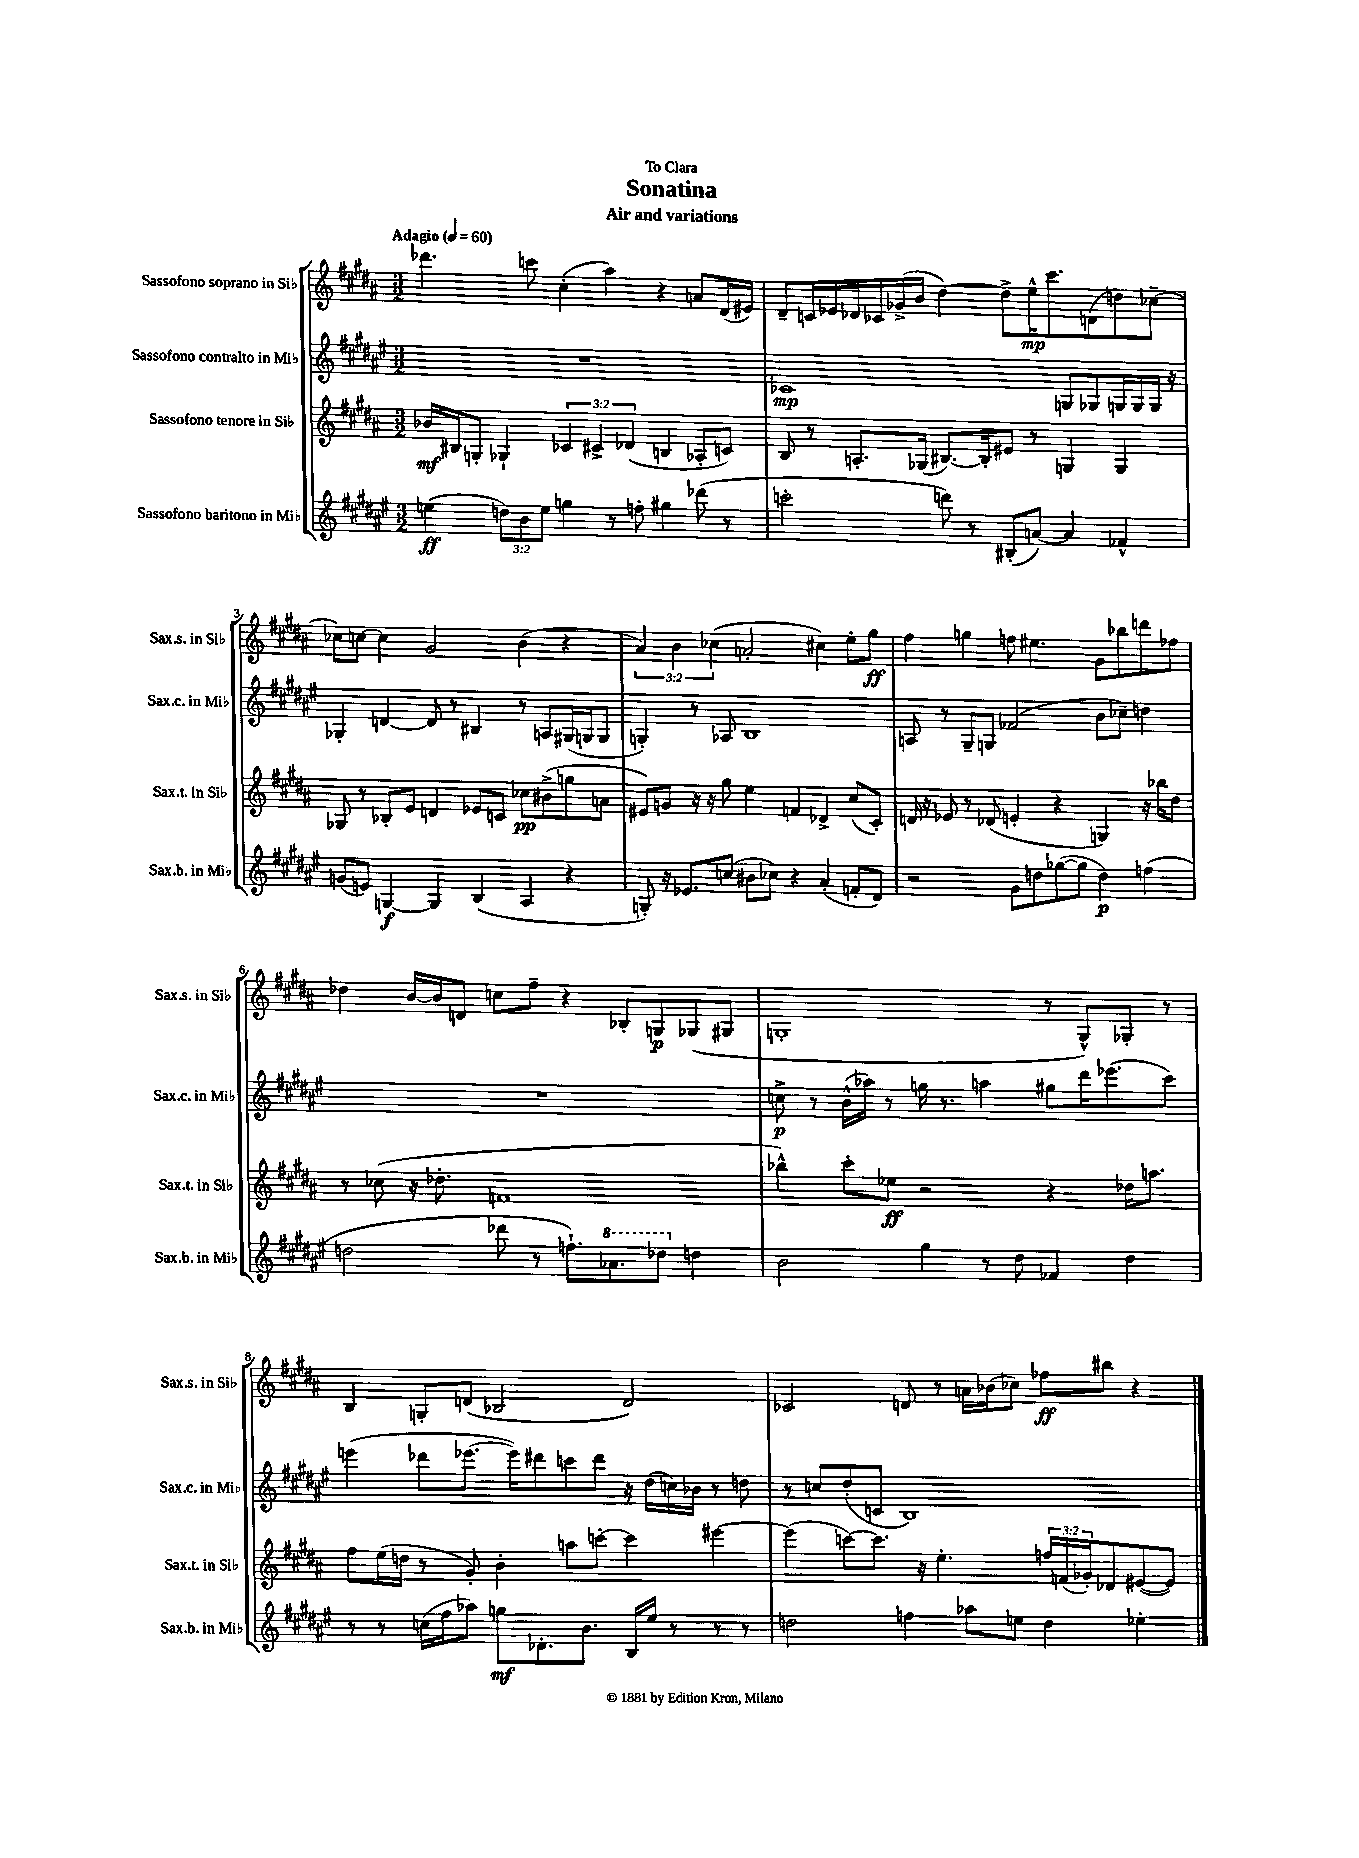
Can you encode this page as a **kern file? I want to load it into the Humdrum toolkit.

**kern	**dynam	**kern	**dynam	**kern	**dynam	**kern	**dynam
*part4	*part4	*part3	*part3	*part2	*part2	*part1	*part1
*staff4	*staff4	*staff3	*staff3	*staff2	*staff2	*staff1	*staff1
*I"Sassofono baritono in Mi♭	*	*I"Sassofono tenore in Si♭	*	*I"Sassofono contralto in Mi♭	*	*I"Sassofono soprano in Si♭	*
*I'Sax.b. in Mi♭	*	*I'Sax.t. in Si♭	*	*I'Sax.c. in Mi♭	*	*I'Sax.s. in Si♭	*
*clefG2	*	*clefG2	*	*clefG2	*	*clefG2	*
*k[f#c#g#d#a#e#]	*	*k[f#c#g#d#a#]	*	*k[f#c#g#d#a#e#]	*	*k[f#c#g#d#a#]	*
*M3/2	*	*M3/2	*	*M3/2	*	*M3/2	*
*MM60	*	*MM60	*	*MM60	*	*MM60	*
=1	=1	=1	=1	=1	=1	=1	=1
!	!	!	!	!	!	!LO:TX:a:B:t=Adagio	!
(4een\	ff	16b-X/LL	mf	1.r	.	4.ddd-X\	.
.	.	16B#X/J	.	.	.	.	.
.	.	8Gn'/J	.	.	.	.	.
12ddn\L)	.	4G-X`/	.	.	.	.	.
12b\	.	.	.	.	.	.	.
.	.	.	.	.	.	8cccn\	.
12ee\J	.	.	.	.	.	.	.
4ggn\	.	6c-X/	.	.	.	(4cc#'\	.
.	.	6c#X^/	.	.	.	.	.
8r	.	.	.	.	.	4aa#\)	.
.	.	(6d-X/	.	.	.	.	.
8ffn'\	.	.	.	.	.	.	.
4gg#X\	.	4Bn/	.	.	.	4r	.
(8ddd-X\	.	8A-X'/L	.	.	.	8an/L	.
8r	.	8cn/J)	.	.	.	(16d#/L	.
.	.	.	.	.	.	16e#X/JJ)	.
=2	=2	=2	=2	=2	=2	=2	=2
2cccn'\	.	8B/	.	1c-X	mp	8d#~/L	.
.	.	8r	.	.	.	16cn/L	.
.	.	.	.	.	.	16e-X/	.
.	.	8.An'/L	.	.	.	16d-X/	.
.	.	.	.	.	.	16c-X/	.
.	.	.	.	.	.	(16g-X^/	.
.	.	(16G-X/Jk	.	.	.	16b/JJ	.
8dddn\)	.	[8.B#X/L)	.	.	.	[4dd#\)	.
8r	.	.	.	.	.	.	.
.	.	16B#'/k]	.	.	.	.	.
(8B#X'/L	.	8e#X/J	.	.	.	8dd#^\L]	.
[8an/J)	.	8r	.	.	.	16ee^^\K	mp
.	.	.	.	.	.	8.ccc#\	.
4a/]	.	4Gn/	.	8Gn/L	.	.	.
.	.	.	.	8G-X/	.	(8dn\	.
4f-X^^/	.	4G/	.	16Gn/L	.	8ddn\)	.
.	.	.	.	16G/	.	.	.
.	.	.	.	16G/JJ	.	[8cc-X~\J	.
.	.	.	.	16r	.	.	.
!!LO:LB:g=z
=3	=3	=3	=3	=3	=3	=3	=3
(8gn/L	.	8G-X/	.	4G-X'/	.	8cc-X\L]	.
8en/J)	.	8r	.	.	.	[8ccn\J	.
[4Gn/	f	8B-X'/L	.	[4dn/	.	4cc\]	.
.	.	8e/J	.	.	.	.	.
4G/]	.	4dn/	.	8d/]	.	2g#/	.
.	.	.	.	8r	.	.	.
(4B/	.	8e-X/L	.	4B#X/	.	.	.
.	.	8cn/J	.	.	.	.	.
4A#/	.	8cc-X\L	pp	8r	.	(4b\	.
.	.	(8b#X^\	.	8An/L	.	.	.
4r	.	8ggn\	.	(16G#X/L	.	4r	.
.	.	.	.	16Gn/J	.	.	.
.	.	8an\J	.	8G/J	.	.	.
=4	=4	=4	=4	=4	=4	=4	=4
8Gn'/)	.	8e#X/L)	.	4Gn'/)	.	6a#/)	.
16r	.	8gn/J	.	.	.	.	.
.	.	.	.	.	.	6b\	.
8.e-X/L	.	.	.	.	.	.	.
.	.	16r	.	8r	.	.	.
.	.	16r	.	.	.	.	.
.	.	.	.	.	.	(6cc-X\	.
(8ccn/J	.	8gg#\	.	8A-X/	.	.	.
8b#X\L	.	4ee\	.	1B	.	2an'/	.
8cc-X\J)	.	.	.	.	.	.	.
4r	.	4fn/	.	.	.	.	.
(4a#'/	.	4d-X^/	.	.	.	4cc#X\)	.
8fn'/L	.	(8cc#/L	.	.	.	8ee'\L	.
8d#/J)	.	8c#'/J)	.	.	.	8gg#\J	ff
=5	=5	=5	=5	=5	=5	=5	=5
2r	.	16dn/	.	8An/	.	4ff#\	.
.	.	16r	.	.	.	.	.
.	.	8e-X/	.	8r	.	.	.
.	.	8r	.	8G#~/L	.	4ggn\	.
.	.	(8d-X/	.	8Gn/J	.	.	.
8g#\L	.	4en'/	.	(2f-X/	.	8ffn\	.
8ddn\	.	.	.	.	.	4.ee#X\	.
([8gg-X\	.	4r	.	.	.	.	.
8gg-\J]	.	.	.	.	.	.	.
4dd\)	p	4Gn/)	.	8b\L	.	8g#\L	.
.	.	.	.	8cc-X~\J)	.	8bb-X\	.
(4ffn\	.	16r	.	4ddn\	.	8dddn\	.
.	.	16bb-X\KL	.	.	.	.	.
.	.	8dd#\J	.	.	.	8ff-X\J	.
!!LO:LB:g=z
=6	=6	=6	=6	=6	=6	=6	=6
2ddn\	.	8r	.	1.r	.	4dd-X\	.
.	.	(8cc-X\	.	.	.	.	.
.	.	16r	.	.	.	[16b/LL	.
.	.	8.dd-X'\	.	.	.	16b/J]	.
.	.	.	.	.	.	8dn/J	.
8ddd-X\	.	1fn	.	.	.	8ccn\L	.
8r	.	.	.	.	.	8ff#~\J	.
8.ffn`\L)	.	.	.	.	.	4r	.
*8va	*	*	*	*	*	*	*
8.aa-X\	.	.	.	.	.	.	.
.	.	.	.	.	.	8B-X'/L	.
8ddd-X\J	.	.	.	.	.	8Gn/	p
*X8va	*	*	*	*	*	*	*
4ddn\	.	.	.	.	.	(8G-X/	.
.	.	.	.	.	.	8G#X/J	.
=7	=7	=7	=7	=7	=7	=7	=7
2b\	.	4bb-X^^\)	.	8ccn^\	p	1Gn'	.
.	.	.	.	8r	.	.	.
.	.	8ccc#'\L	.	(16b^^\LL	.	.	.
.	.	.	.	16aa-X\JJ)	.	.	.
.	.	8ee-X\J	ff	8r	.	.	.
4gg#\	.	2r	.	16ggn\	.	.	.
.	.	.	.	8.r	.	.	.
8r	.	.	.	4aan\	.	.	.
8dd#\	.	.	.	.	.	.	.
4f-X/	.	4r	.	8gg#X\L	.	8r	.
.	.	.	.	16ddd#\K	.	8G^^/L)	.
.	.	.	.	(8.eee-X\	.	.	.
4dd#\	.	16dd-X\KL	.	.	.	8G-X'/J	.
.	.	8.aan\J	.	.	.	.	.
.	.	.	.	8ccc#\J)	.	8r	.
!!LO:LB:g=z
=8	=8	=8	=8	=8	=8	=8	=8
8r	.	8ff#\L	.	(4eeen\	.	4B/	.
8r	.	(16ee\L	.	.	.	.	.
.	.	16ddn\JJ	.	.	.	.	.
(16ccn\LL	.	8r	.	8ddd-X\L	.	8Gn'/L	.
16ff#\J	.	.	.	.	.	.	.
8aa-X\J)	.	8g#'/)	.	[8.eee-X\J	.	(8dn/J	.
8ggn\L	mf	4b'\	.	.	.	2B-X/	.
.	.	.	.	16eee-\KL])	.	.	.
8.d-X'\	.	.	.	8ddd#X\	.	.	.
.	.	8aan\L	.	8cccn\	.	.	.
8.b\J	.	.	.	.	.	.	.
.	.	[8cccn'\J	.	8ddd#\J	.	.	.
16B/LL	.	4ccc\]	.	16r	.	2d/)	.
16ee#/JJ	.	.	.	(16dd#\LL	.	.	.
8r	.	.	.	16ccn\)	.	.	.
.	.	.	.	16b-X\JJ	.	.	.
8r	.	[4eee#X\	.	8r	.	.	.
8r	.	.	.	8ddn\	.	.	.
=9	=9	=9	=9	=9	=9	=9	=9
2ddn\	.	(4eee#\]	.	8r	.	2c-X/	.
.	.	.	.	8ccn/L	.	.	.
.	.	[8cccn\L)	.	(8dd#'/	.	.	.
.	.	8.ccc\J]	.	8cn/J	.	.	.
4ffn\	.	.	.	1B)	.	8dn/	.
.	.	16r	.	.	.	.	.
.	.	4.ee'\	.	.	.	8r	.
8aa-X\L	.	.	.	.	.	16an\LL	.
.	.	.	.	.	.	(16b-X\J	.
8een\J	.	.	.	.	.	8cc-X\J)	.
4dd\	.	24ffn/LL	.	.	.	8ff-X\L	ff
.	.	(24fn/	.	.	.	.	.
.	.	24g-X'/J)	.	.	.	.	.
.	.	8d-X/	.	.	.	8bb#X\J	.
4ee-X'\	.	([8e#X/	.	.	.	4r	.
.	.	8e#/J])	.	.	.	.	.
==	==	==	==	==	==	==	==
*-	*-	*-	*-	*-	*-	*-	*-
